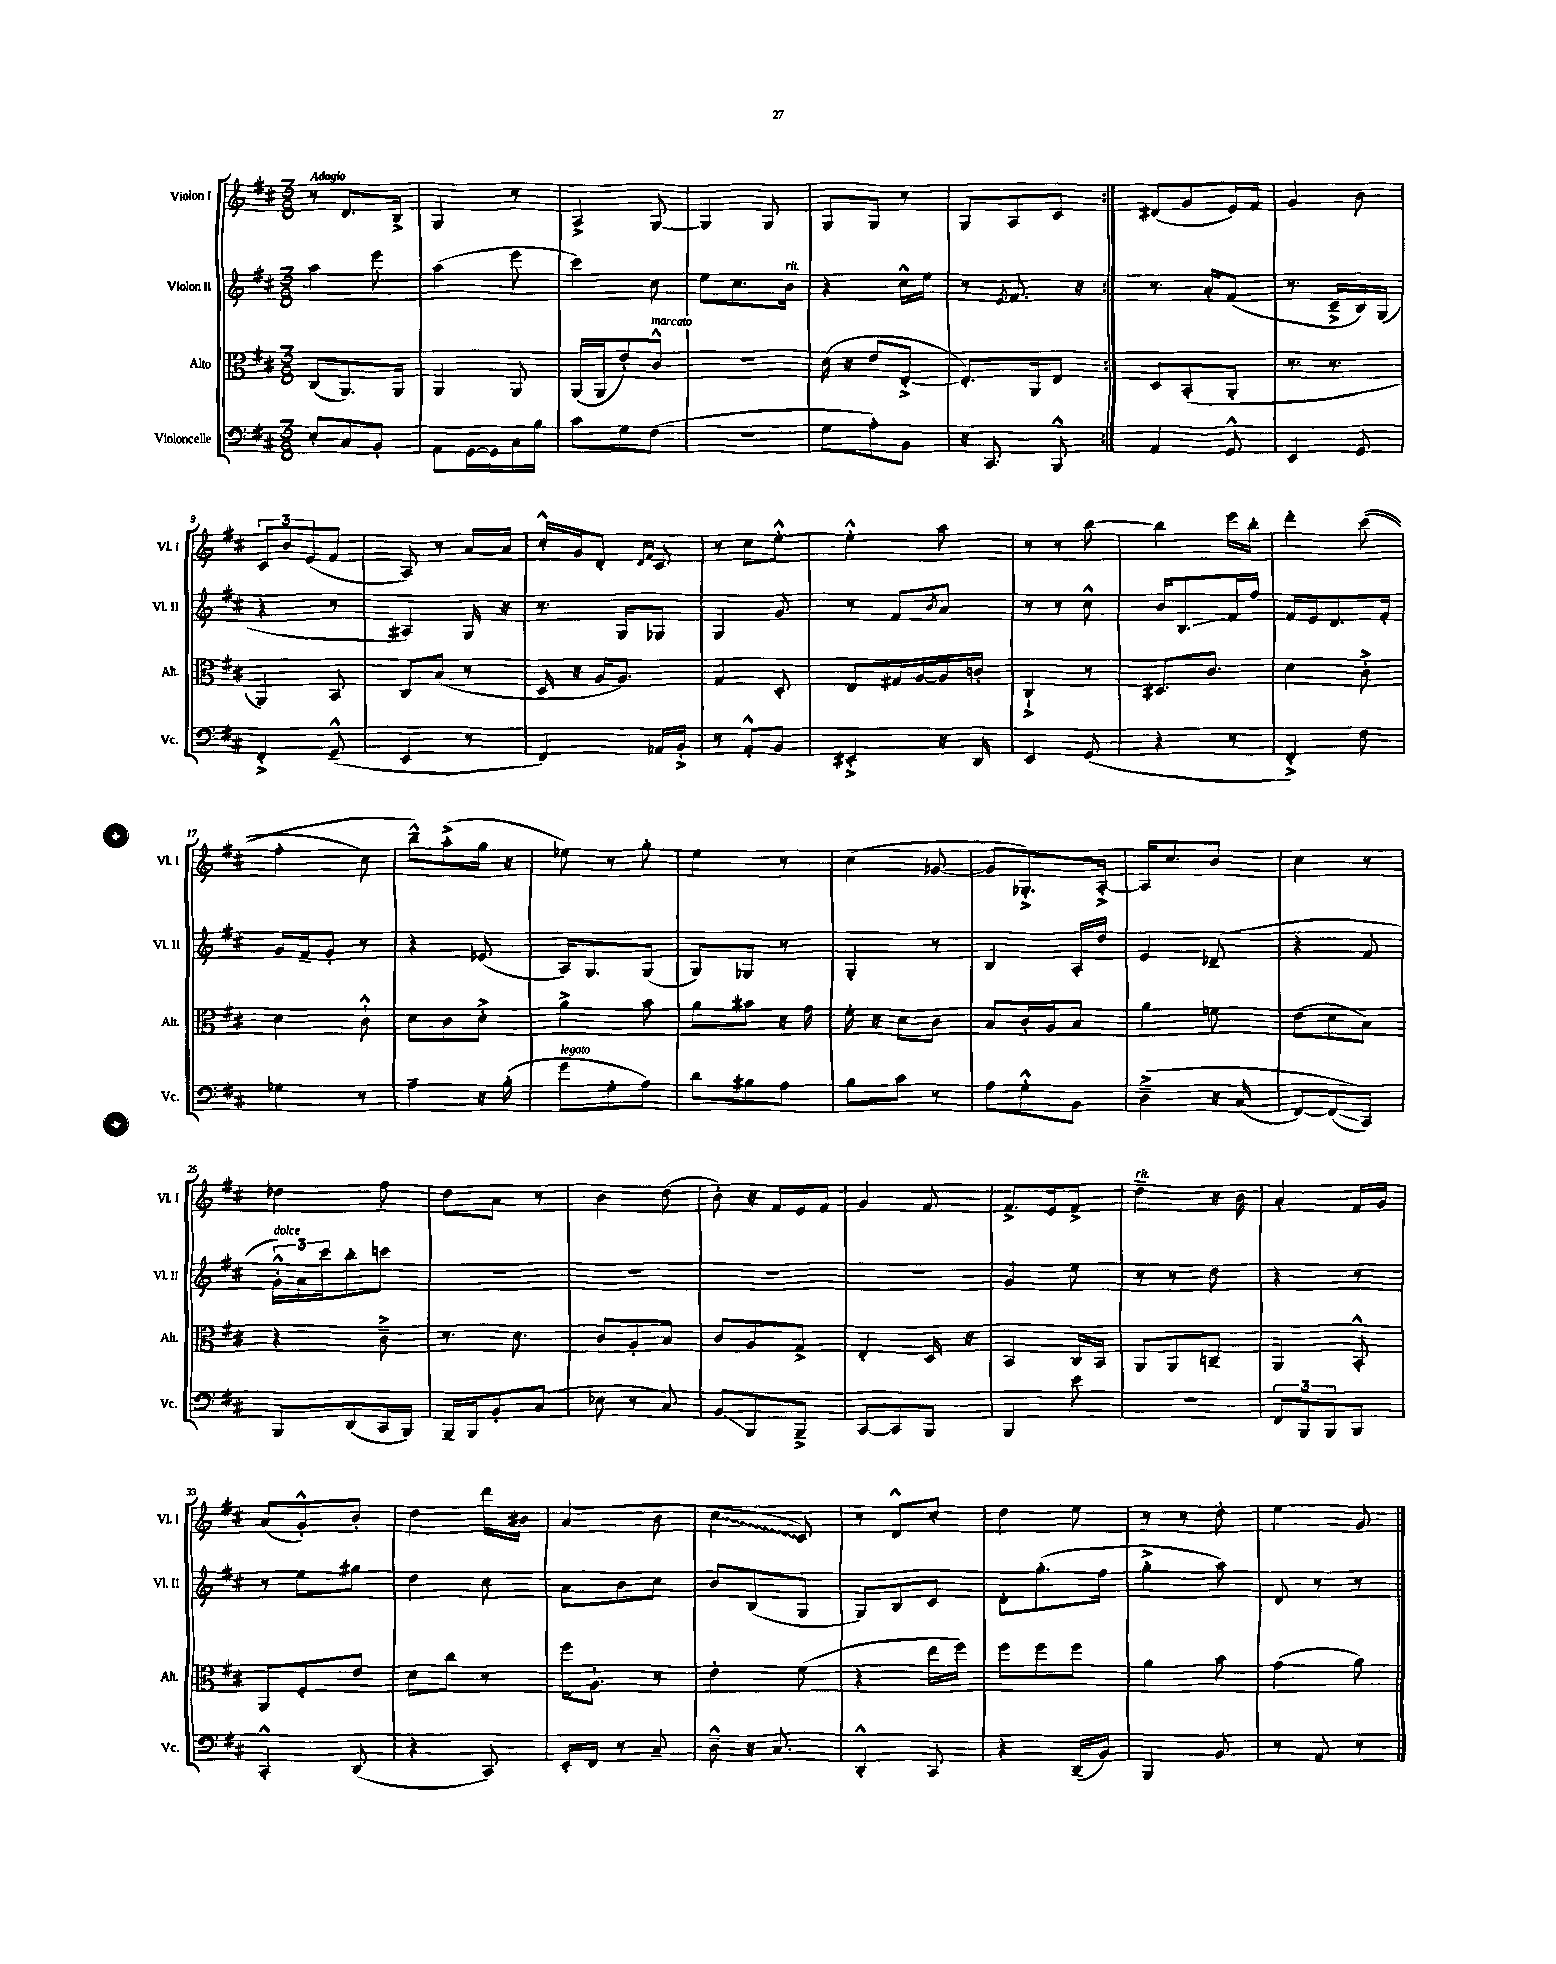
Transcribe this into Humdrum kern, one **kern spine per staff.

**kern	**kern	**kern	**kern
*staff4	*staff3	*staff2	*staff1
*clefF4	*clefC3	*clefG2	*clefG2
*k[f#c#]	*k[f#c#]	*k[f#c#]	*k[f#c#]
*M3/8	*M3/8	*M3/8	*M3/8
8E'	(8C#	4aa	8r
8C#	8.AA)	.	8.d
8BB'	.	8eee	.
.	16AA	.	16B^
=	=	=	=
8AA	4AA	(4aa	4G
[16GG	.	.	.
16GG]	.	.	.
16C#	8AA	8eee	8r
16B	.	.	.
=	=	=	=
8c#	(16AA	4ccc#)	4A^
.	16AA	.	.
8G	8e')	.	.
(8F#	8c#^^	8cc#	[8G
=	=	=	=
4.r	4.r	8ee	4G]
.	.	8.cc#	.
.	.	.	8G
.	.	16b	.
=	=	=	=
8G	(16d	4r	8G
.	16r	.	.
8A')	8e	.	8G
8BB	[8E'^	16cc#^^	8r
.	.	16ee	.
=	=	=	=
16r	8.E'])	8r	8G
8.CC#	.	.	.
.	.	8qe	.
.	.	8.f#	8A
.	16AA	.	.
8BBB^^	8E	.	8c#
.	.	16r	.
=:|!	=:|!	=:|!	=:|!
4AA	8D	8.r	(8d#
.	(8BB'	.	8g
.	.	16a'	.
8GG^^	8AA'	(8f#	16e)
.	.	.	16f#
=	=	=	=
4EE	8.r	8.r	4g
.	8.r	16c#~^	.
8GG	.	16B)	8b
.	.	(16G	.
=	=	=	=
4FF#'^	4AA)	4r	12c#
.	.	.	12b
.	.	.	(12e
(8GG~^^	8BB	8r	8f#
=	=	=	=
4EE	8C#	4A#)	8A)
.	(8B	.	8r
8r	8r	16G	[16a
.	.	16r	16a]
=	=	=	=
4FF#)	16D	8.r	16cc#'^^
.	16r	.	16g
.	16A	.	8d'
.	8.A)	16G	.
.	.	.	16qqd
.	.	.	16qqf#
16AA-	.	8G-	8c#
16BB'^	.	.	.
=	=	=	=
8r	4G	4G	8r
8AA'^^	.	.	8cc#
8BB	8D'	8g	[8ee'^^
=	=	=	=
4EE#'^	8E	8r	4ee'^^]
.	16G#	8f#	.
.	[16A	.	.
.	.	8qb	.
16r	16A]	8a	8aa
16DD	16c'	.	.
=	=	=	=
4EE	4C#`^	8r	8r
.	.	8r	8r
(8GG	8r	8cc#^^	[8bb
=	=	=	=
4r	8.D#	16b	4bb]
.	.	8.B	.
.	8.c#	.	.
8r	.	16f#	16eee
.	.	16ff#	16bb'
=	=	=	=
4FF#'^)	4d	16f#	4ddd'
.	.	16e	.
.	.	8.d	.
8F#	8c#'^	.	&((8ccc#
.	.	16f#'	.
=	=	=	=
4G-	4d	16g	4ff#'
.	.	16f#~	.
.	.	8g'	.
8r	8c#`^^	8r	8cc#)
=	=	=	=
4A~	8d	4r	8bb~^^&)
.	8c#	.	(8aa'^
16r	8d'^	(8e-	16gg
(16B'	.	.	16r
=	=	=	=
8g	4a^	16A)	8ee-)
.	.	8.G	.
8G'	.	.	8r
8A)	8b	(8G	8gg'
=	=	=	=
8d	8a	8G)	4ee
8B#	8b#	8G-	.
8A	16r	8r	8r
.	16g	.	.
=	=	=	=
8B	16f#'	4G'	(4cc#
.	16r	.	.
8c#	8d	.	.
8r	8c#	8r	[8g-
=	=	=	=
8A	8B	4B	8g-]
8G'^^	16c#'	.	8.G-'^)
.	16A	.	.
8BB	8B	16A'	.
.	.	16dd	[16A'^
=	=	=	=
&(4D~^	4a	4e	16A]
.	.	.	8.cc#
16r	8f	(8d-~	8b
(16C#	.	.	.
=	=	=	=
[8FF#)	(8e	4r	4cc#
(8FF#]	8d	.	.
8CC#)&)	8B)	8f#	8r
=	=	=	=
8BBB	4r	24g'^^)	4dd-
.	.	24a	.
.	.	24ccc#	.
(8DD	.	8bb'	.
16CC#	8c#~^	8ccc	8ff#
16BBB)	.	.	.
=	=	=	=
16BBB~	8.r	4.r	8dd
16BBB	.	.	.
8BB'	.	.	8a
.	8.d	.	.
(8C#	.	.	8r
=	=	=	=
8E-	8c#	4.r	4b
8r	8A'	.	.
8C#)	8B	.	(8dd
=	=	=	=
8BB	8c#	4.r	8b')
8BBB	8A	.	16r
.	.	.	16f#
8BBB~^	8G^	.	16e
.	.	.	16f#
=	=	=	=
[8CC#	4E'	4.r	4g
8CC#]	.	.	.
8BBB	16D	.	8f#
.	16r	.	.
=	=	=	=
4BBB	4BB	4g	8.f#^
.	.	.	16e
8e	16C#	8ee	8f#^
.	16BB	.	.
=	=	=	=
4.r	8AA	8r	4dd~
.	8AA	8r	.
.	8C~	8dd	16r
.	.	.	16b
=	=	=	=
12FF#	4AA	4r	4a'
12BBB	.	.	.
12BBB	.	.	.
8BBB	8BB'^^	8r	16f#
.	.	.	16g
=	=	=	=
4CC#'^^	8AA	8r	(8a
.	8F#'	8ee	8g'^^)
(8DD	8e	8gg#	8b'
=	=	=	=
4r	8d	4dd	4dd
.	8cc#	.	.
8CC#)	8r	8cc#	16ddd
.	.	.	16b#
=	=	=	=
16EE'	16ff#	8a	(4a
16FF#	8.A`	.	.
8r	.	8b	.
8C#~	8r	8cc#	8b
=	=	=	=
8D~^^	4e'	8b	4cc#
16r	.	(8B	.
8.C#	.	.	.
.	(8f#	8G	8c#)
=	=	=	=
4DD'^^	4r	8G)	8r
.	.	8B	8d^^
8CC#	16ee	8c#	8cc#'
.	16ff#)	.	.
=	=	=	=
4r	8ff#	8d'	4dd
.	8ff#	(8.gg'	.
(16DD~	8ff#	.	8ee
16BB)	.	16ff#	.
=	=	=	=
4BBB	4a	4gg'^	8r
.	.	.	8r
8BB	8b	8aa)	8dd'
=	=	=	=
8r	(4g	8d	4ee
8AA	.	8r	.
8r	8a)	8r	8g
==	==	==	==
*-	*-	*-	*-
